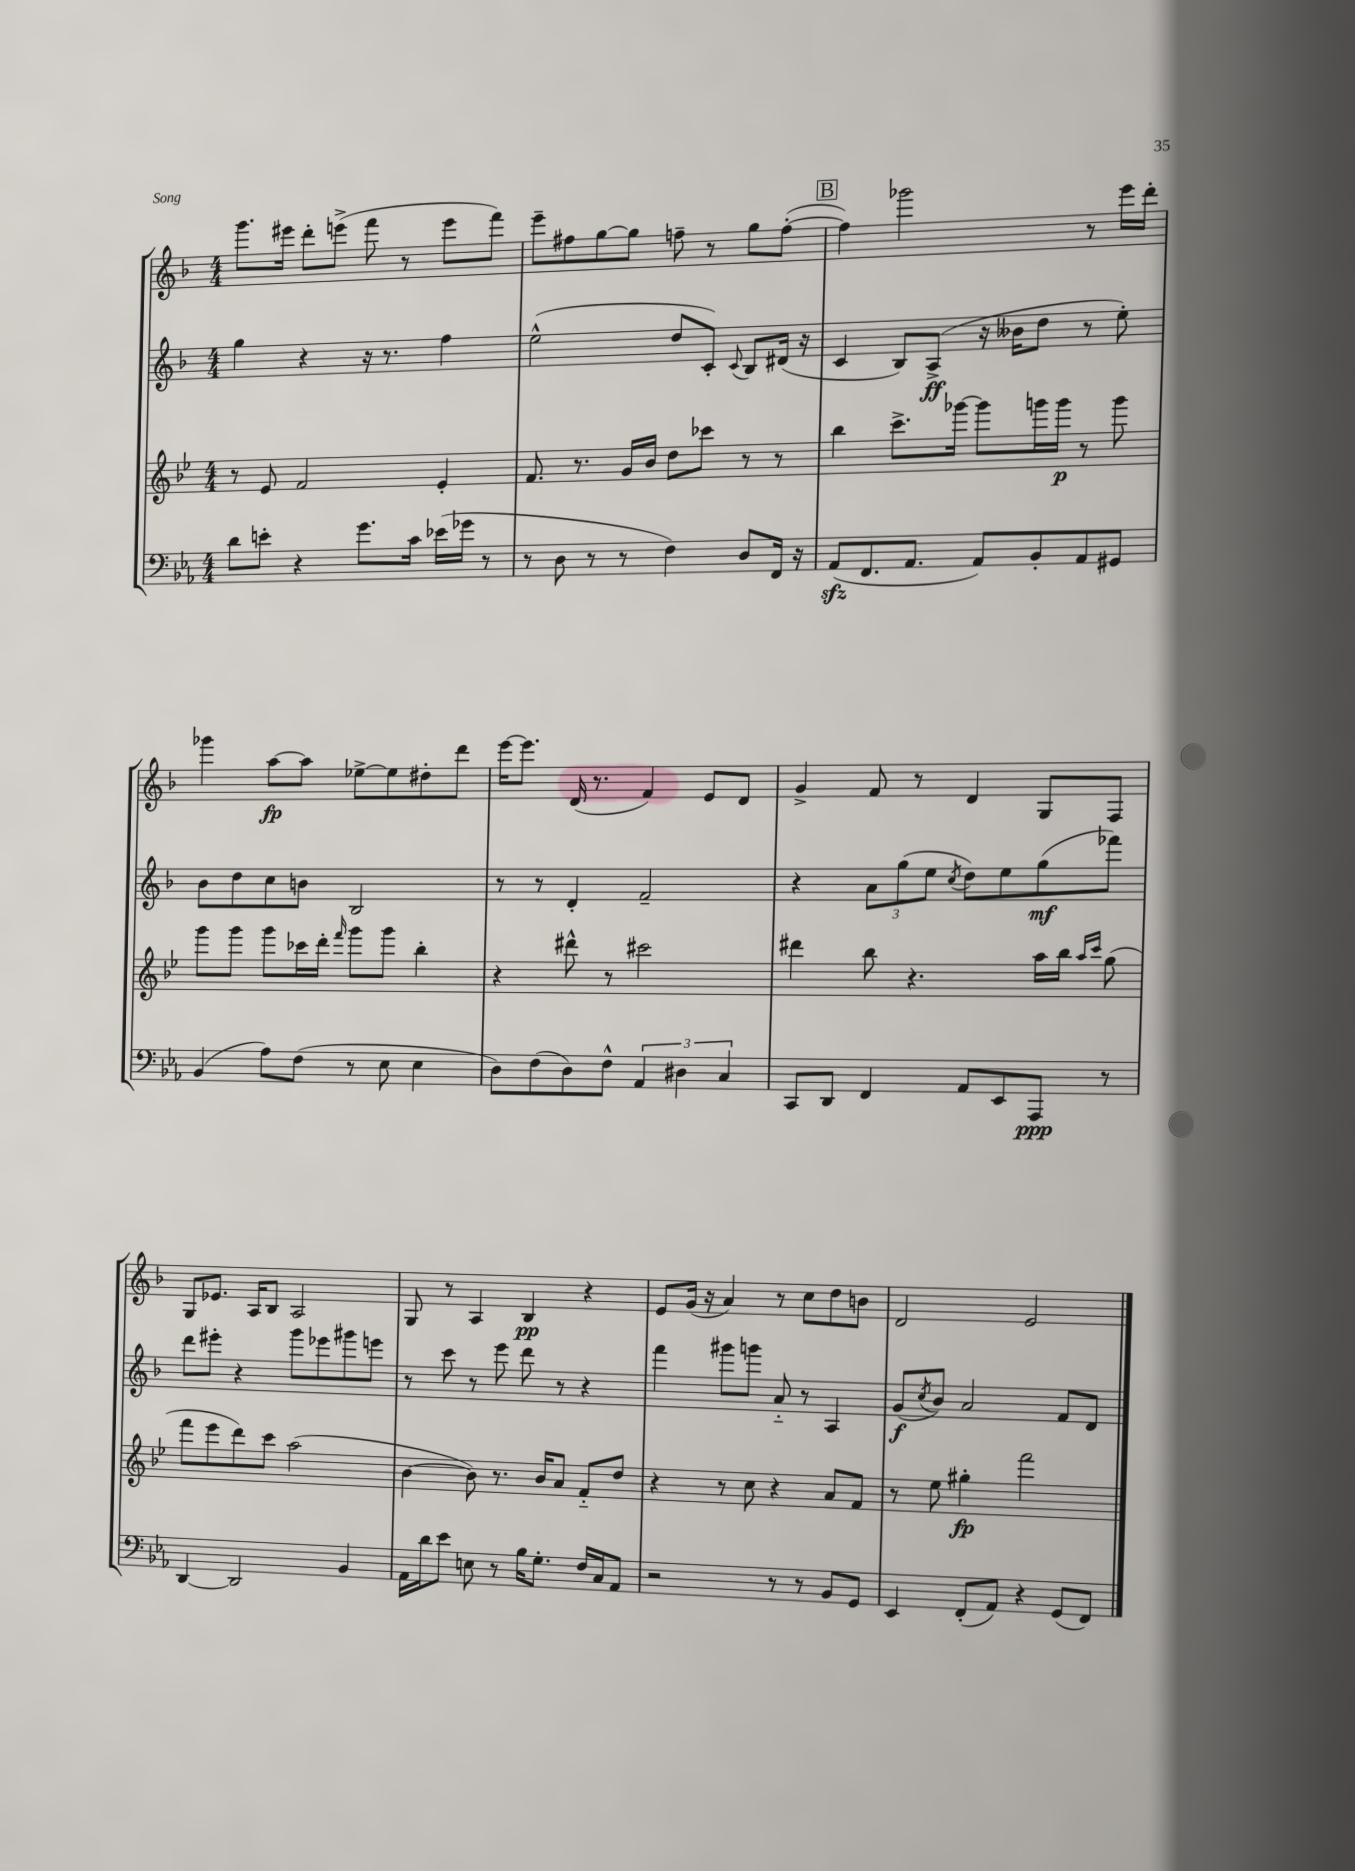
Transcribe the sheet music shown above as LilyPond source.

<<
\new StaffGroup <<
\new Staff = "s0" {
    \clef treble \key f \major \numericTimeSignature \time 4/4
    g'''8. eis'''16 d'''8-. e'''8->( f'''8 r8 e'''8 f'''8) |
    e'''8-- fis''8 g''8~ g''8 f''8-- r8 g''8 f''8~-.( |
    \mark \markup { \box "B" } f''4) ges'''2 r8 e'''16 d'''16-. |
    ges'''4 a''8~\fp a''8 ees''8~-> ees''8 dis''8-. d'''8 |
    e'''16~ e'''8. d'16( r8. f'4) e'8 d'8 |
    g'4-> f'8 r8 d'4 g8 f8 |
    g8 ees'8. a16 bes8 a2 |
    g8 r8 a4 bes4\pp r4 |
    e'8 g'16( r16 a'4) r8 c''8 d''8 b'8 |
    d'2 e'2 \bar "|." |
}
\new Staff = "s1" {
    \clef treble \key f \major \numericTimeSignature \time 4/4
    g''4 r4 r16 r8. f''4 |
    e''2-^( d''8 c'8-.) \appoggiatura { c'8 } bes8 dis'16( r16 |
    \mark \markup { \box "B" } c'4 bes8) a8->\ff( r16 beses'16 d''8 r8 e''8-.) |
    bes'8 d''8 c''8 b'8 bes2 |
    r8 r8 d'4-. f'2-- |
    r4 \tuplet 3/2 { a'8 g''8( e''8 } \acciaccatura { c''8 } d''8) e''8 g''8\mf( fes'''8) |
    d'''8 eis'''8-. r4 g'''8 ees'''8 gis'''8 e'''8 |
    r8 c'''8 r8 e'''8 d'''8 r8 r4 |
    f'''4 gis'''8 g'''8 a'8-_ r8 a4 |
    g'8\f( \acciaccatura { c''8 } bes'8) a'2 f'8 d'8 \bar "|." |
}
\new Staff = "s2" {
    \clef treble \key bes \major \numericTimeSignature \time 4/4
    r8 ees'8 f'2 ees'4-. |
    f'8. r8. g'16 bes'16 d''8 ces'''8 r8 r8 |
    \mark \markup { \box "B" } bes''4 c'''8.-> ges'''16~ ges'''8 g'''16 g'''16\p r8 g'''8 |
    g'''8 g'''8 g'''8 ces'''16 d'''16-. \grace { f'''16 } g'''8 g'''8 bes''4-. |
    r4 dis'''8-^ r8 cis'''2 |
    dis'''4 bes''8 r4. a''16 bes''16 \grace { a''16 c'''16 } g''8( |
    f'''8 ees'''8 d'''8) c'''8 a''2( |
    bes'4~ bes'8) r8. bes'16 a'8 f'8-_ d''8 |
    r4 r8 c''8 r4 a'8 f'8 |
    r8 ees''8 gis''4-.\fp f'''2 \bar "|." |
}
\new Staff = "s3" {
    \clef bass \key ees \major \numericTimeSignature \time 4/4
    d'8 e'8-. r4 g'8. c'16 ees'16( ges'16 r8 |
    r8 d8 r8 r8 f4) d8 f,16 r16 |
    \mark \markup { \box "B" } aes,8\sfz( f,8. aes,8. aes,8) bes,8-. aes,8 gis,8 |
    bes,4( aes8) f8( r8 ees8 ees4 |
    d8) f8( d8) f8-^ \tuplet 3/2 { aes,4 dis4 c4 } |
    c,8 d,8 f,4 aes,8 ees,8 aes,,8\ppp r8 |
    d,4~ d,2 bes,4 |
    aes,16 d'16 ees'8 e8 r8 bes16 g8.-. f16 c16 aes,8 |
    r2 r8 r8 bes,8 g,8 |
    ees,4 f,8-.( aes,8) r4 g,8( f,8) \bar "|." |
}
>>
>>
\layout { \context { \Score \remove "Bar_number_engraver" } }
